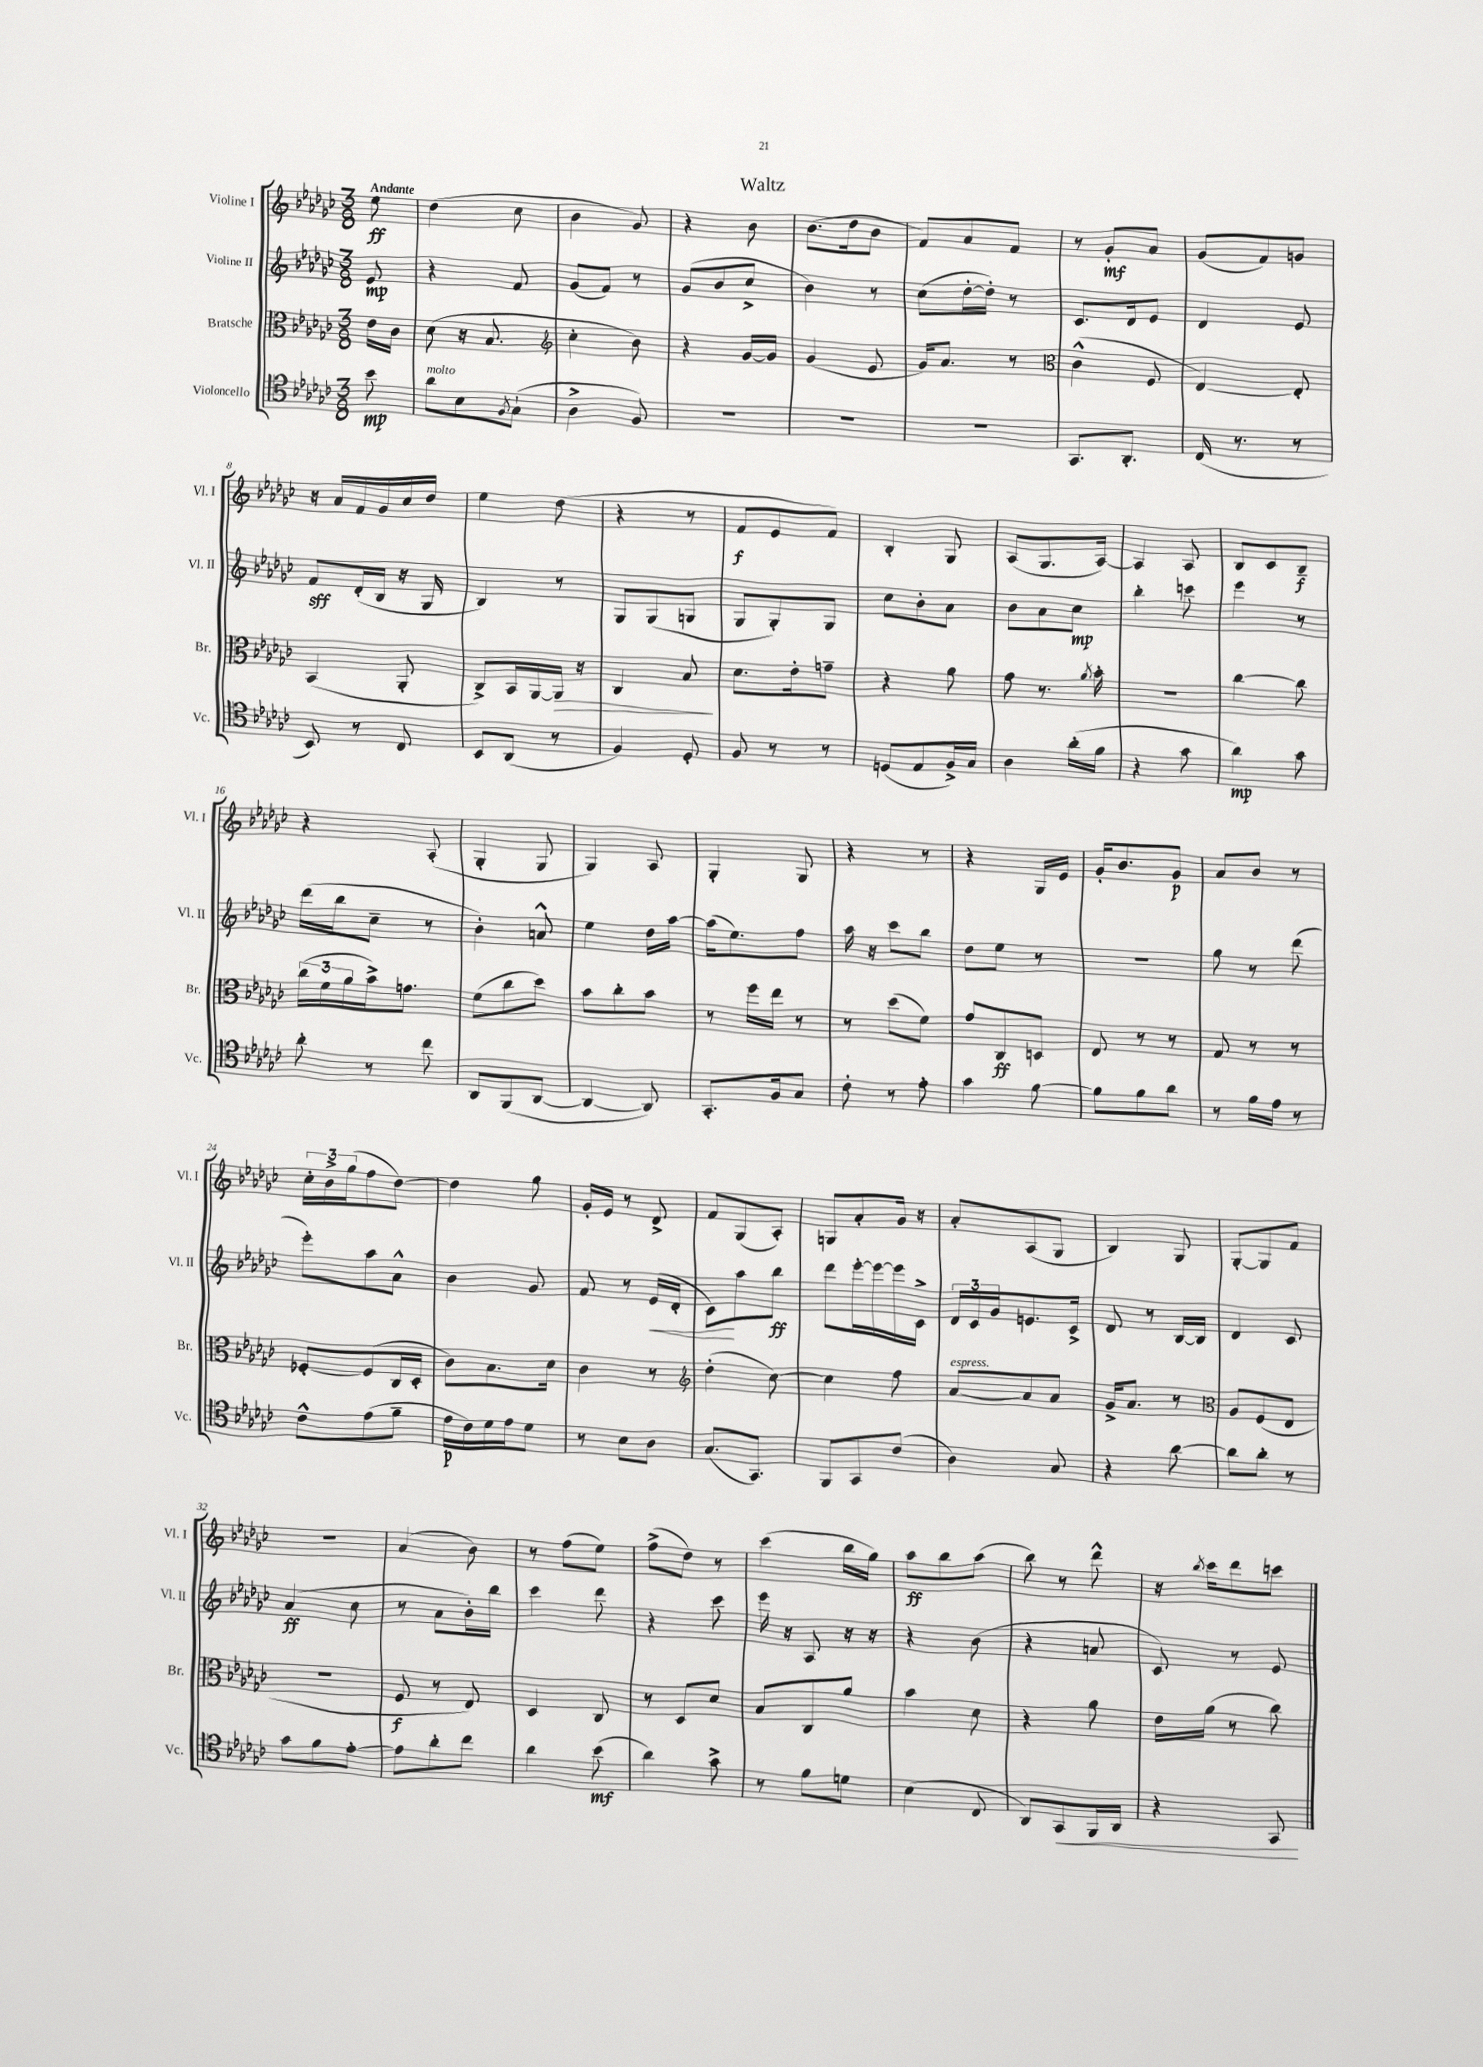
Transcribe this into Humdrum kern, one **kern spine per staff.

**kern	**kern	**kern	**kern
*staff4	*staff3	*staff2	*staff1
*clefC4	*clefC3	*clefG2	*clefG2
*k[b-e-a-d-g-c-]	*k[b-e-a-d-g-c-]	*k[b-e-a-d-g-c-]	*k[b-e-a-d-g-c-]
*M3/8	*M3/8	*M3/8	*M3/8
8b-	16e-	8e-	8ee-
.	16c-	.	.
=	=	=	=
8a-	(8d-	4r	(4dd-
8B-	16r	.	.
.	8.B-	.	.
8qF	.	.	.
(8G-`	.	8f	8cc-
=	=	=	=
*	*clefG2	*	*
4A-^	4cc-'	(8g-	4b-
.	.	8f)	.
8F)	8b-)	8r	8g-)
=	=	=	=
4.r	4r	(8g-	4r
.	.	8b-	.
.	[16g-	8cc-^	8b-
.	16g-]	.	.
=	=	=	=
4.r	(4g-	4b-)	(8.b-
.	.	.	16dd-
.	8e-	8r	8b-
=	=	=	=
4.r	16g-)	(8cc-	8f)
.	8.a-	.	.
.	.	[16dd-'	8a-
.	.	16dd-'])	.
.	8r	8r	8f
=	=	=	=
*	*clefC3	*	*
8.GG-	(4c-^^	8.c-	8r
.	.	.	8g-'
8.AA-'	.	16d-	.
.	8F	8e-	8a-
=	=	=	=
(16C-	[4E-)	4d-	(8g-
8.r	.	.	.
.	.	.	8f)
8r	8E-']	8e-	8g
=	=	=	=
8BB-)	(4BB-	8f	16r
.	.	.	16a-
8r	.	(16d-'	16f
.	.	16B-	16g-
8C-	8AA-'	16r	16cc-
.	.	16G-	16dd-
=	=	=	=
8BB-	8C-^)	4B-)	4ee-
(8AA-	16BB-	.	.
.	[16AA-	.	.
8r	16AA-]	8r	(8dd-
.	16r	.	.
=	=	=	=
4F)	4C-	8G-	4r
.	.	(8G-	.
8D-'	8B-	8G	8r
=	=	=	=
8F	8.d-	8G-	8f
8r	.	8G-')	8e-
.	16e-'	.	.
8r	8g~	8G-	8f)
=	=	=	=
(8D	4r	8cc-	4B-'
8E-	.	8b-'	.
16F^)	8a-	8a-	8G-
16G-	.	.	.
=	=	=	=
4A-	8g-	8b-	(8A-
.	8.r	8a-	8.G-
(16a-'	.	8cc-	.
.	8qa-	.	.
16f	16b-'	.	[16A-)
=	=	=	=
4r	4.r	4bb-'	4A-]
8g-	.	8ccc	8A-
=	=	=	=
4a-)	[4cc-	4eee-	8B-
.	.	.	8c-
8g-	8cc-]	8r	8B-~
=	=	=	=
8a-'	(24cc-	(16ddd-	4r
.	24f	.	.
.	.	16bb-	.
.	24a-	.	.
8r	16b-^)	8cc-~	.
.	8.g	.	.
8cc-	.	8r	(8A-'
=	=	=	=
8AA-	(8f	4b-')	4G-'
(8FF	8cc-	.	.
[8AA-	8dd-)	8a^^	8G-
=	=	=	=
4AA-_	8b-	4ee-	4G-)
.	8cc-'	.	.
8AA-])	8b-	16dd-	8A-
.	.	[16aa-	.
=	=	=	=
8.GG-'	8r	(16aa-]	4G-'
.	.	8.ee-)	.
.	16ff	.	.
16F	16ee-	.	.
8G-	8r	8ff	8G-
=	=	=	=
8c-'	8r	16aa-	4r
.	.	16r	.
8r	(8dd-	8ccc-	.
8e-'	8f)	8bb-	8r
=	=	=	=
4g-	8g-	8dd-	4r
.	8C-	8ee-	.
[8f	8D	8r	16G-
.	.	.	16e-
=	=	=	=
8f]	8E-	4.r	16g-'
.	.	.	8.b-
8f	8r	.	.
8a-	8r	.	8g-
=	=	=	=
8r	8G-	8gg-	8a-
16f	8r	8r	8b-
16e-	.	.	.
8r	8r	(8ddd-	8r
=	=	=	=
8c-^^	[8F-'	8eee-')	24cc-'
.	.	.	24b-^
.	.	.	(24gg-
(8e-	(8F-]	8aa-	8ff
8f~	16C-	8a-^^	[8dd-)
.	16D-'	.	.
=	=	=	=
16e-	8c-)	4b-	4dd-]
16c-)	.	.	.
16d-	8.B-	.	.
16e-	.	.	.
8d-	.	8g-	8gg-
.	16d-	.	.
=	=	=	=
8r	4c-	8f	16g-'
.	.	.	16e-
8B-	.	8r	8r
8A-	8r	(16e-	8d-^
.	.	16d-'	.
=	=	=	=
*	*clefG2	*	*
(8.G-	(4dd-'	8c-)	8f
.	.	8aa-	(8G-
8.GG-)	.	.	.
.	[8cc-)	8bb-	8A-')
=	=	=	=
8FF	4cc-]	8ddd-	8G
8GG-	.	[16eee-'	8a-'
.	.	16eee-_	.
(8c-	8ff	16eee-]	16g-
.	.	16c-^	16r
=	=	=	=
4A-)	[8a-	24d-	8a-'
.	.	24c-	.
.	.	24g-	.
.	8a-]	8.e	(8A-
8G-	8a-	.	8G-
.	.	16c-^	.
=	=	=	=
4r	16g-^	8d-	4B-)
.	8.a-	.	.
.	.	8r	.
[8a-	8r	[16B-	8G-
.	.	16B-]	.
=	=	=	=
*	*clefC3	*	*
8a-]	8A-	4d-	[8G-'
8a-'	(8F	.	8G-]
8r	8E-	8c-	8f
=	=	=	=
8g-	4.r	(4a-	4.r
8f	.	.	.
[8e-'	.	8cc-	.
=	=	=	=
8e-]	8F	8r	(4a-
8a-'	8r	8a-	.
8cc-	8E-)	16b-')	8b-)
.	.	16bb-	.
=	=	=	=
4a-	4D-	4ccc-	8r
.	.	.	(8ff
(8b-	8C-	8ddd-	8ee-)
=	=	=	=
4a-)	8r	4r	(8ff^
.	8D-	.	8dd-)
8g-^	8d-	8ccc-	8r
=	=	=	=
8r	8B-	16eee-	(4ccc-
.	.	16r	.
8f	8C-	8A-	.
8d	8a-	16r	16bb-
.	.	16r	16gg-)
=	=	=	=
(4B-	4b-	4r	8aa-
.	.	.	8bb-
8C-	8d-	(8b-	(8aa-
=	=	=	=
8AA-)	4r	4r	8bb-)
8GG-	.	.	8r
16FF	8a-	8a	8ddd-^^
16AA-	.	.	.
=	=	=	=
4r	16e-	8c-)	16r
.	.	.	8qbb-
.	(16a-	.	16ccc-
.	8r	8r	8ddd-
8GG-	8cc-)	8e-	8ccc
==	==	==	==
*-	*-	*-	*-
